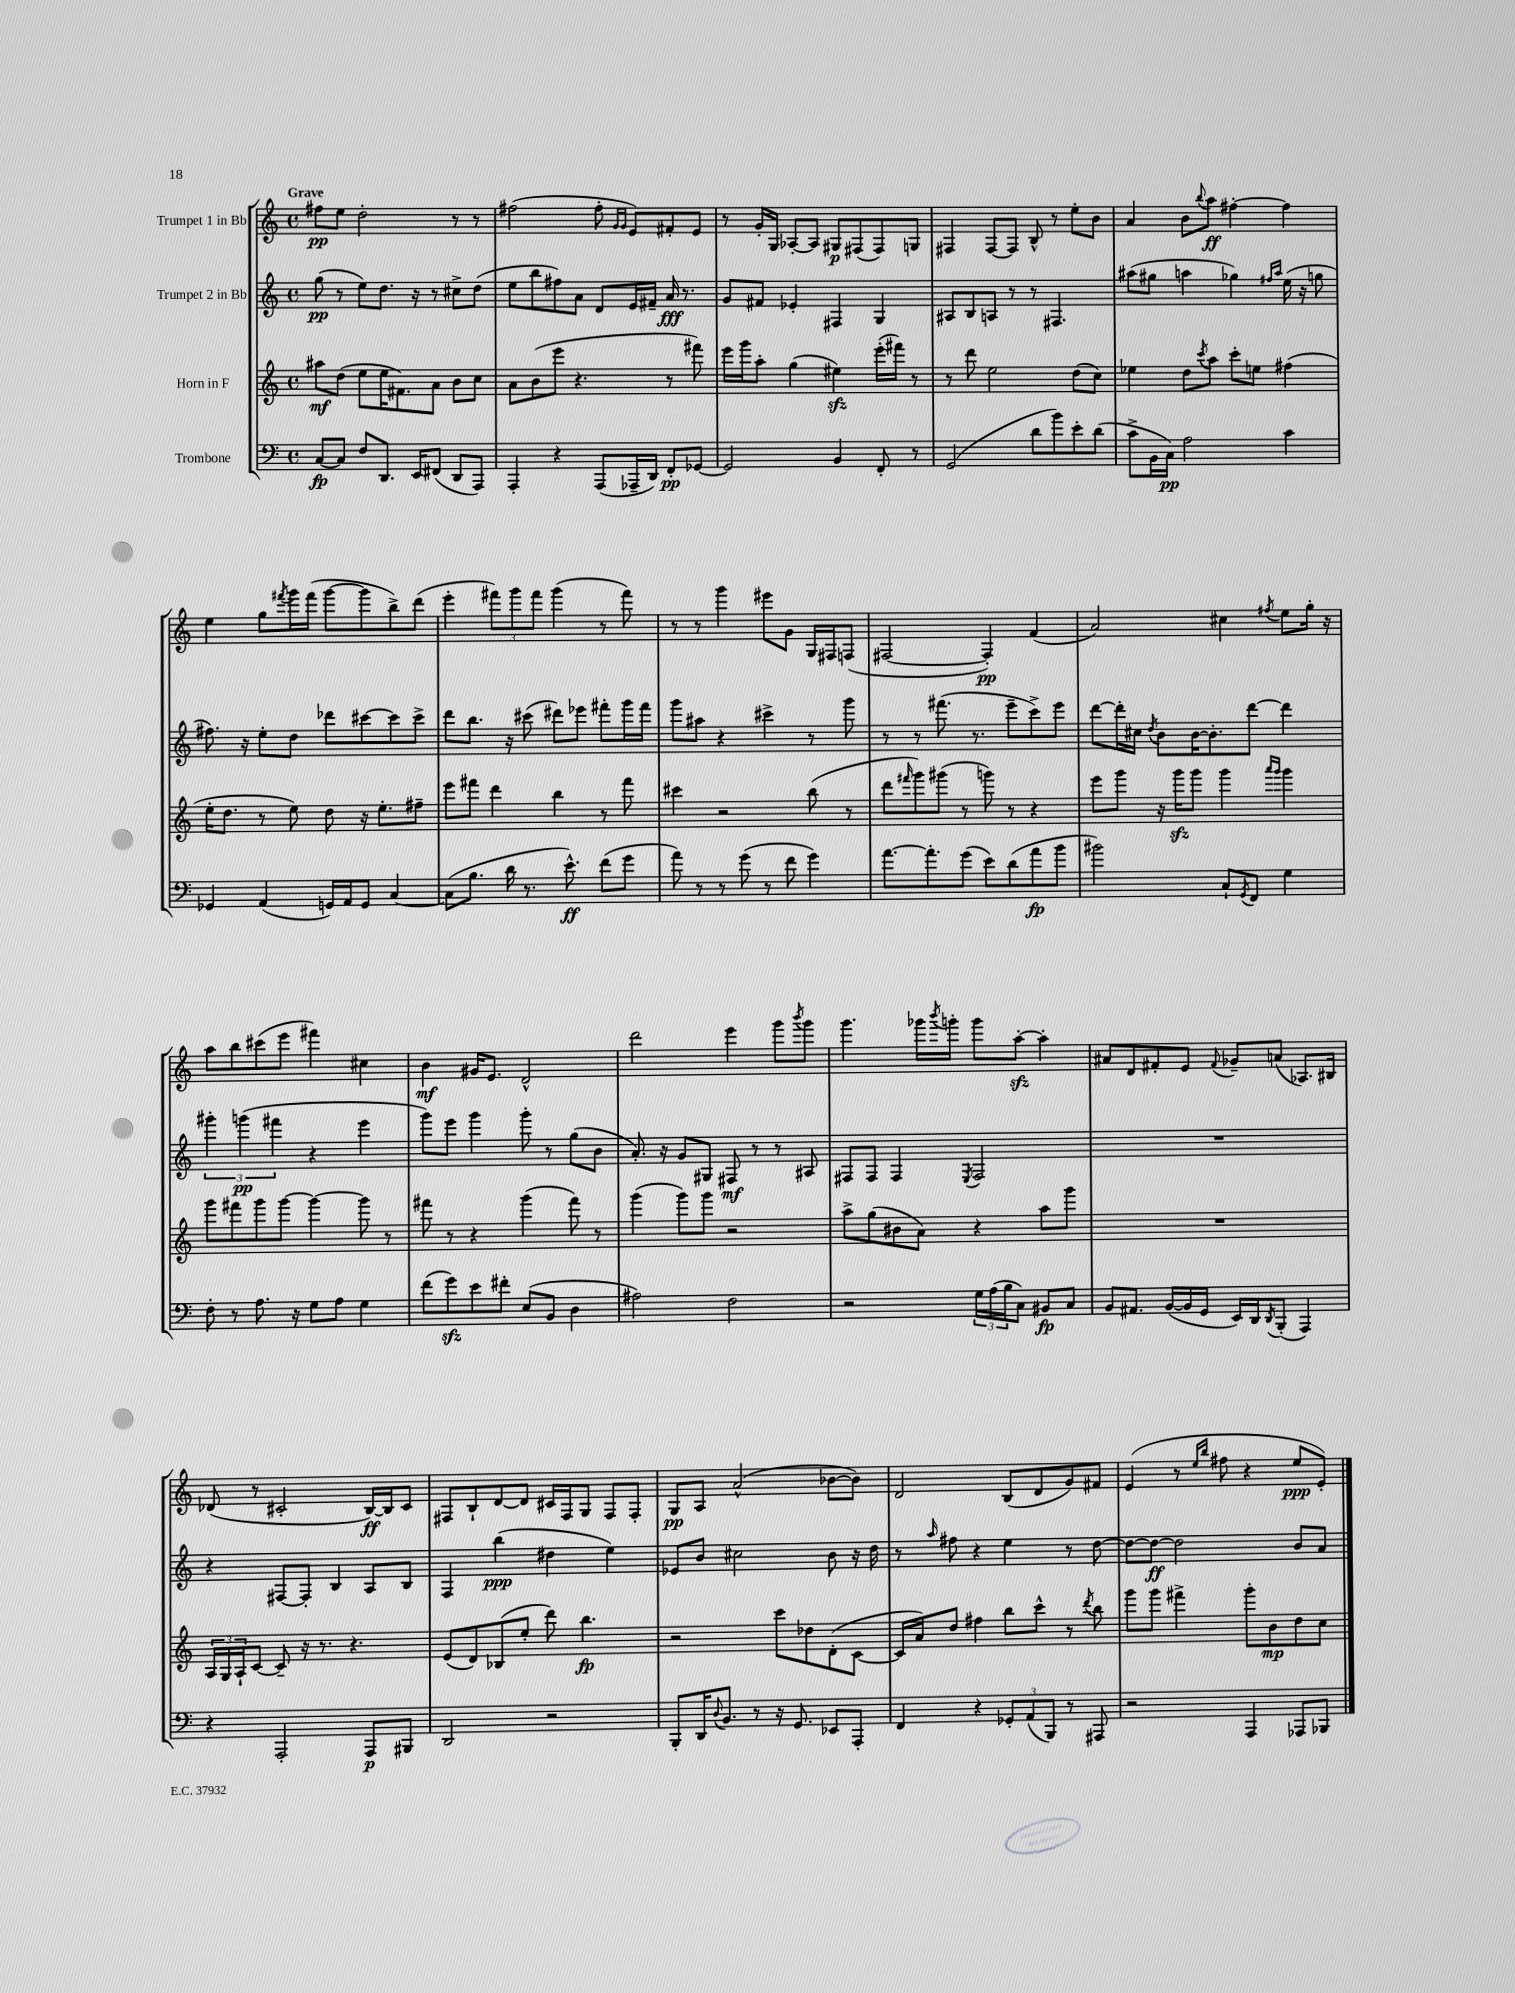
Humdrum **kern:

**kern	**kern	**kern	**kern
*staff4	*staff3	*staff2	*staff1
*clefF4	*clefG2	*clefG2	*clefG2
*k[]	*k[]	*k[]	*k[]
*M4/4	*M4/4	*M4/4	*M4/4
*met(c)	*met(c)	*met(c)	*met(c)
[8C	8aa#	(8gg	8ff#
8C]	(8dd	8r	8ee
8F	8ee	8ee)	2dd'
8.DD	16ee	8.dd	.
.	8.f#)	.	.
16EE	.	16r	.
(8FF#	8a	8r	.
8DD	8b	8cc#^	8r
8AAA)	8cc	(8dd	8r
=	=	=	=
4AAA'	8a	8ee	(2ff#
.	(8b	8bb	.
4r	8eee	8ff#)	.
.	4.r	8a	.
(8AAA	.	8d	8ff#'
.	.	.	16qqg
.	.	.	16qqg
16AAA-~	.	16e	8e)
16DD)	.	16f#~	.
8FF'	8r	16a	8f#'
.	.	8.r	.
[8GG-	8fff#)	.	8e
=	=	=	=
2GG-]	16eee	8g	8r
.	16ggg	.	.
.	8aa'	8f#	16g'
.	.	.	16G
.	(4gg	4e-'	[8A-'
.	.	.	8A-]
4BB	4ee#)	4F#	8G#
.	.	.	(8F#
8FF'	(16eee'	4G	8F#)
.	16fff#)	.	.
8r	8r	.	8G
=	=	=	=
(2GG	8r	8A#	4F#
.	8ddd	8B	.
.	2ee	8A	[8F#
.	.	8r	8F#]
8d	.	8r	8B^^
8b)	.	4.F#	8r
8e'	(8dd	.	8ee'
(8d	8cc)	.	8b
=	=	=	=
8c^	4ee-	(8aa#	4a
16BB	.	8gg#	.
16C)	.	.	.
2A	8dd	4aa	8b
.	8qccc	.	8qqbb
.	8aa	.	8aa
.	8ccc'	4gg-)	[4ff#'
.	8ee	.	.
.	.	16qqff#	.
.	.	16qqaa	.
4c	(4ff#	(16ee	4ff#]
.	.	16r	.
.	.	8gg	.
=	=	=	=
4GG-	16ee'	8.ff#)	4ee
.	8.dd	.	.
.	.	16r	.
(4AA	8r	8ee'	8gg
.	.	.	8qfff#
.	8ee)	8dd	16ggg
.	.	.	(16fff#
16GG)	8dd	8ddd-	[8ggg
16AA	.	.	.
8GG	16r	[8ccc#	8ggg]
.	8.ee'	.	.
[4C	.	8ccc#]	8bb^)
.	8ff#~	8ccc#^	(8ddd
=	=	=	=
(8C]	8eee	8ddd	4eee'
8.B	8fff#	8.bb	.
.	4ddd	.	12fff#)
16d	.	16r	.
.	.	.	12ggg
8.r	.	(8ccc#	.
.	.	.	12fff#
.	4bb	8ddd#)	(4ggg
8.e^^)	.	.	.
.	.	8eee-	.
(8f	8r	8fff#'	8r
8g	8fff#	16ggg	8fff#)
.	.	16fff#	.
=	=	=	=
8a)	4ccc#	8ggg	8r
8r	.	8aa#	8r
8r	2r	4r	4ggg
(8g	.	.	.
8r	.	4ccc#^	8eee#
8f	.	.	8g
4g)	(8bb	8r	16G
.	.	.	16F#
.	8r	8ggg	(8F
=	=	=	=
[8.a	8ddd	8r	[2F#
.	16qqfff#	.	.
.	8ggg)	8r	.
8.a']	.	.	.
.	(8ggg#	(8.fff#	.
(8g	8r	.	.
.	.	8.r	.
8e)	8ggg)	.	4F#'])
(8d	8r	8eee~	.
8a	4r	8ccc^)	(4f
8b	.	8eee	.
=	=	=	=
2b#)	8eee	[8ddd	2a)
.	8ggg	16ddd']	.
.	.	16cc#	.
.	.	8qdd	.
.	16r	8b	.
.	16ggg	.	.
.	8ggg	[16b	.
.	.	8.b']	.
8C`	4ggg	.	4cc#
8qGG	.	.	.
8FF	.	[8ddd	.
.	16qqaaa	.	.
.	16qqggg	.	8qff#
4G	4ggg	4ddd]	8ee
.	.	.	16gg'
.	.	.	16r
=	=	=	=
8F'	8ggg	6ggg#'	8aa
8r	8fff#	.	8bb
.	.	(6ggg	.
8.A	8ggg	.	(8ccc#
.	.	6fff#	.
.	[8ggg	.	8eee
16r	.	.	.
8G	4ggg_	4r	4fff#)
8A	.	.	.
4G	8ggg]	4eee	4cc#
.	8r	.	.
=	=	=	=
(8f	8fff#	8ggg)	4b
8g)	8r	8eee	.
8e	4r	4ggg	16g#
.	.	.	8.e
8f#'	.	.	.
(8E	(4ggg	8ggg'	2d^^
8BB	.	8r	.
4D	8fff#)	(8gg	.
.	8r	8b	.
=	=	=	=
2A#)	(4ggg	8.a')	2ddd
.	.	16r	.
.	8ggg)	8g	.
.	8ggg	8G#	.
2F	2r	8F#	4eee
.	.	8r	.
.	.	8r	8ggg
.	.	.	8qbbb
.	.	8A#	8ggg
=	=	=	=
2r	8aa^	8F#	4.ggg
.	(8gg	8F#	.
.	8b#	4F#	.
.	8a)	.	16ggg-
.	.	.	8qbbb
.	.	.	16ggg'
.	.	8qE	.
24G	4r	2F#	8ggg
(24A	.	.	.
24B	.	.	.
8C)	.	.	[8aa'
8BB#	8aa	.	4aa']
8C	8ggg	.	.
=	=	=	=
8BB	1r	1r	8a#
8.AA#	.	.	8d
.	.	.	8f#'
([16BB	.	.	.
16BB]	.	.	8e
16GG	.	.	.
.	.	.	8qqf#
16EE)	.	.	8g-~
16DD	.	.	.
8qDD	.	.	.
(8BBB'	.	.	(8a
4AAA)	.	.	8.A-)
.	.	.	16B#
=	=	=	=
4r	24A	4r	(8d-
.	24G	.	.
.	24A`	.	.
.	[8c	.	8r
2AAA'	8c~]	[8F#	2c#'
.	16r	8F#']	.
.	8.r	.	.
.	.	4B	.
.	4.r	.	.
8AAA	.	8A	[16B)
.	.	.	16B]
8BBB#	.	8B	8c#
=	=	=	=
2DD	(8e	4F	8F#
.	8d)	.	8B`
.	(8B-	(4bb	[8d
.	8ee'	.	8d]
2r	8ddd)	4dd#	16c#
.	.	.	16F#
.	4.bb	.	8G
.	.	4ee)	8F#
.	.	.	8F#'
=	=	=	=
8BBB'	2r	8e-	8G
16DD	.	8b	8A
8qqD	.	.	.
8.BB	.	.	.
.	.	2cc#	(2a^^
8r	.	.	.
16r	8ccc	.	.
8.GG	.	.	.
.	8dd-	.	.
8EE-	(8d'	8b	[8b-
8AAA'	[8c	16r	8b-])
.	.	16dd	.
=	=	=	=
4FF	16c]	8r	2d
.	16a)	.	.
.	.	16qqaa	.
.	8dd	8ff#	.
4r	4ff#	4r	.
12GG-'	8bb	4ee	(8B
(12AA	.	.	.
.	8ccc^^	.	8d
12BBB)	.	.	.
8r	8r	8r	8g)
.	8qddd	.	.
8AAA#	8bb	[8dd	8f#
=	=	=	=
2r	8ggg	8dd_	(4e
.	8ggg	8dd_	.
.	4fff#^	2dd]	8r
.	.	.	16qqee
.	.	.	16qqbb
.	.	.	8ff#
4AAA	8ggg'	.	4r
.	8b	.	.
8AAA-	8dd	8b	8ee
8BBB-	8cc	8a	8e')
==	==	==	==
*-	*-	*-	*-
